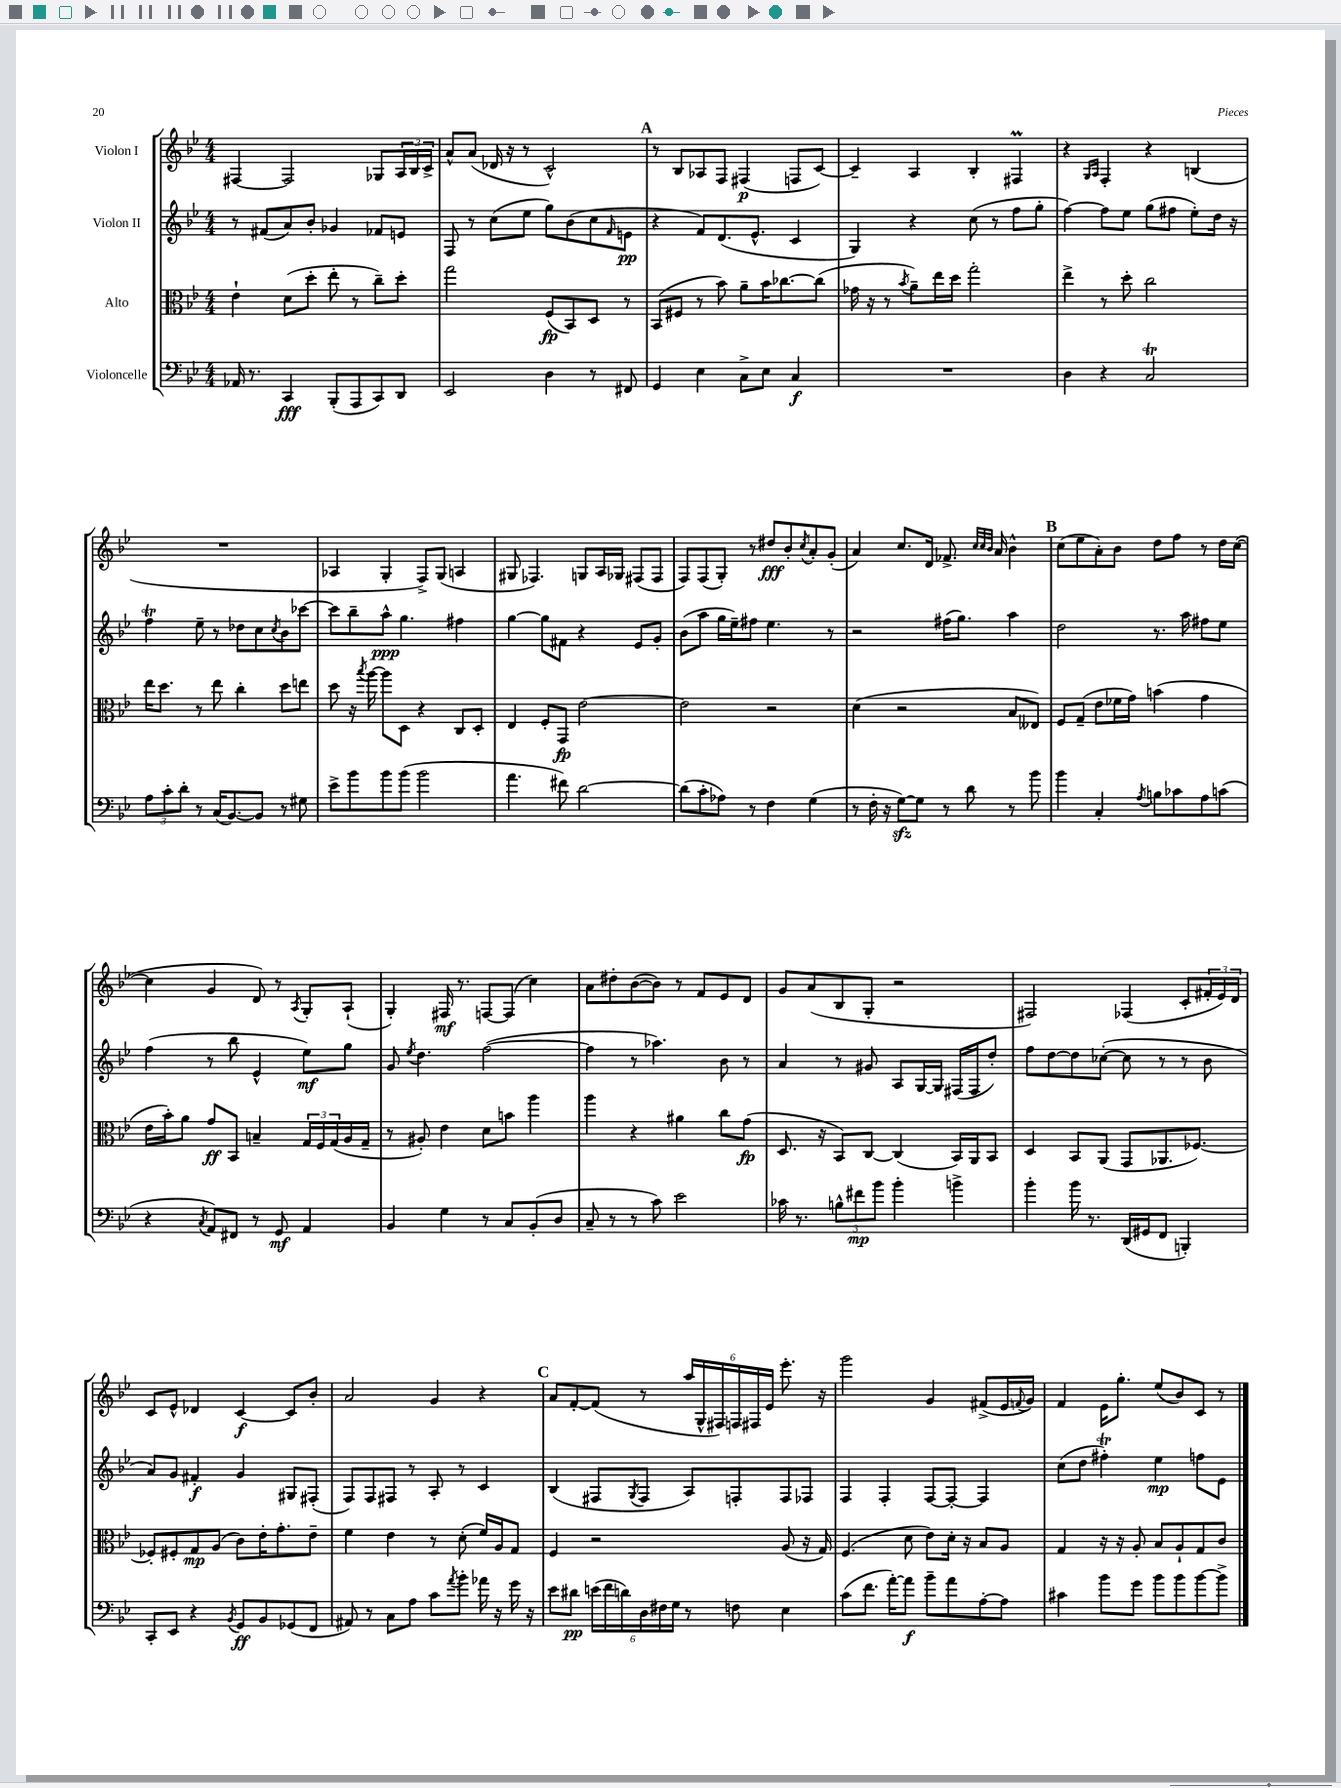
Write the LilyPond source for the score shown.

<<
\new StaffGroup <<
\new Staff = "s0" \with { instrumentName = "Violon I" } {
    \clef treble \key bes \major \numericTimeSignature \time 4/4
    fis4~ fis2 ges8 \tuplet 3/2 { a16 bes16 c'16-> } |
    a'8-^ a'8( des'16 r16 r8 c'2-^) |
    \mark \markup { \bold "A" } r8 bes8 aes8 f8 fis4\p( f8 c'8~) |
    c'4-- a4 bes4-. fis4\prall |
    r4 \grace { g16 a16 } f4-. r4 b4( |
    R1 |
    aes4 g4-. f8->) g8( a4 |
    gis8 fes4.) g8 a16 ges16 fis8( fis8 |
    f8) f8( g8-.) r8 dis''8\fff bes'8-. \acciaccatura { c''8 } a'8-. g'8-.( |
    a'4) c''8. d'16 fes'8.-> \grace { c''32 c''32 bes'32 } a'16 bes'4-^ |
    \mark \markup { \bold "B" } c''8( ees''8 a'8-.) bes'8 d''8 f''8 r8 d''16 c''16~( |
    c''4 g'4 d'8) r8 \acciaccatura { a8 } g8-. a8-!( |
    g4-.) fis16\mf r8. f8~ f8( c''4) |
    a'8 dis''8-. bes'8~( bes'8) r8 f'8 ees'8 d'8 |
    g'8 a'8( bes8 g8-. r2 |
    fis2) fes4( c'8-. \tuplet 3/2 { fis'16-. ees'16) d'16 } |
    c'8 ees'8-^ des'4 c'4~\f c'8 bes'8-. |
    a'2 g'4 r4 |
    \mark \markup { \bold "C" } a'8 f'8~-. f'8( r8 \tuplet 6/4 { a''16 g16-^ fis16) f16 fis16 ees'16 } ees'''8.-. r16 |
    g'''2 g'4 fis'8->( ees'16 \appoggiatura { f'8 } g'16) |
    f'4 ees'16 g''8.-. ees''8( bes'8) c'8 r8 \bar "|." |
}
\new Staff = "s1" \with { instrumentName = "Violon II" } {
    \clef treble \key bes \major \numericTimeSignature \time 4/4
    r8 fis'8( a'8) bes'8-. ges'4 fes'8 e'8 |
    f8 r8 c''8( ees''8 g''8) bes'8( c''8 \grace { f'16 } e'8\pp |
    \mark \markup { \bold "A" } r4 f'8) d'8.( ees'8.-^ c'4 |
    g4) r4 c''8( r8 f''8 g''8-. |
    f''4~) f''8 ees''8 g''8( fis''8 ees''8-.) d''16 r16 |
    f''4\trill ees''8-- r8 des''8 c''8 \acciaccatura { c''8 } bes'8 ces'''8~ |
    ces'''8 bes''8-- a''8-^\ppp g''4. fis''4 |
    g''4~ g''8 fis'8 r4 ees'8 g'8-. |
    bes'8( a''8 g''16 ees''16--) fis''8 ees''4. r8 |
    r2 fis''16( g''8.) a''4 |
    \mark \markup { \bold "B" } d''2 r8. a''16 fis''8 ees''8 |
    f''4( r8 bes''8 ees'4-^ ees''8\mf) g''8 |
    g'8 \acciaccatura { ees''8 } d''4. f''2~( |
    f''4 r8 aes''4.) bes'8 r8 |
    a'4 r8 gis'8 a8 g16~ g16 fis16( fis16 d''8-.) |
    f''8 d''8~ d''8 ces''8~-.( ces''8 r8 r8 bes'8 |
    a'8) g'8 fis'4-.\f g'4 gis8 fis8-.( |
    f8) f8 fis8 r8 a8-. r8 c'4 |
    \mark \markup { \bold "C" } bes4( fis8 \acciaccatura { g8 } fis8 a8) f8-. f8 fes8 |
    f4 f4-. f8~ f8~-. f4 |
    c''8( d''8 fis''4-.\trill) ees''4\mp f''8 ees'8 \bar "|." |
}
\new Staff = "s2" \with { instrumentName = "Alto" } {
    \clef alto \key bes \major \numericTimeSignature \time 4/4
    ees'4-! d'8( d''8-. ees''8-. r8 c''8--) d''8-. |
    g''2 f8\fp( bes,8) d8 r8 |
    \mark \markup { \bold "A" } bes,8( fis8 r8 bes'8) a'8-- bes'16 ces''8.~ ces''8( |
    ges'16 r16 r8 \acciaccatura { bes'8 } a'8--) ees''16 d''16 g''2-. |
    ees''4-> r8 d''8-. c''2 |
    ees''16 d''8. r8 ees''8 c''4-. d''8 e''8 |
    d''8 r16 \acciaccatura { bes''8 } a''16~ a''8 d8 r4 c8 d8-. |
    ees4 f8-. g,8\fp ees'2~ |
    ees'2 r2 |
    d'4( r2 bes8 eeses8) |
    \mark \markup { \bold "B" } f8 g8--( ees'8 fes'16 g'16) b'4( g'4 |
    ees'16 bes'16-.) a'8 g'8\ff bes,8 b4-- \tuplet 3/2 { g16 f16 g16( } a16 g16-- |
    r8 ais8-.) ees'4 d'8 b'8 a''4 |
    a''4 r4 ais'4 c''8 g'8\fp( |
    d8. r16 bes,8) c8~ c4( bes,16) a,16 bes,8 |
    d4 bes,8 a,8( g,8 aes,8. fes8.~) |
    fes8-. fis8-. g8\mp a8( c'8) ees'16-. g'8.-. ees'8-- |
    f'4 ees'4 r8 d'8-.( f'16) a16 g8 |
    \mark \markup { \bold "C" } f4 r2 a8( r16 g16) |
    f4.( d'8 ees'8) d'16-. r16 bes8 a8 |
    g4 r16 r16 a8-. bes8 a8-! g8 c'8 \bar "|." |
}
\new Staff = "s3" \with { instrumentName = "Violoncelle" } {
    \clef bass \key bes \major \numericTimeSignature \time 4/4
    aes,16 r8. c,4\fff bes,,8-.( a,,8 c,8) d,8 |
    ees,2 d4 r8 fis,8 |
    \mark \markup { \bold "A" } g,4 ees4 c8-> ees8 c4\f |
    R1 |
    d4 r4 c2\trill |
    \tuplet 3/2 { a8 c'8-. d'8-. } r8 c16( bes,8.~) bes,8 r8 gis8 |
    ees'8-> bes'8 bes'8 bes'8( bes'2 |
    a'4. fis'8) d'2~ |
    d'8( c'8-. aes8) r8 f4 g4( |
    r8 f16-. r16 g8~\sfz) g8 r8 d'8 r8 bes'8 |
    \mark \markup { \bold "B" } bes'4 c4-. \acciaccatura { a8 } b8 ces'8 a8 c'8( |
    r4 \acciaccatura { c8 } a,8) fis,8 r8 g,8\mf a,4 |
    bes,4 g4 r8 c8 bes,8-.( d8 |
    c8-- r8 r8 c'8) ees'2 |
    ces'16 r8. \tuplet 3/2 { b8-^ fis'8\mp bes'8 } bes'4-. b'4-> |
    bes'4-. bes'16 r8. d,16( gis,16 f,8 b,,4-.) |
    c,8-. ees,8 r4 \acciaccatura { bes,8 } g,8\ff bes,8 ges,8( f,8 |
    ais,8) r8 c8 a8 c'8 \acciaccatura { a'8 } bes'8-. aes'16 r16 g'16 r16 |
    \mark \markup { \bold "C" } ees'8 dis'8\pp \tuplet 6/4 { e'16( f'16 d'16) d16 fis16 g16 } r8 f8 ees4 |
    c'8( f'8. a'16~-.) a'8\f bes'8-- a'8 a8~-. a8 |
    cis'4 bes'8 g'8 bes'8 bes'8 bes'8~ bes'8-> \bar "|." |
}
>>
>>
\layout { \context { \Score \remove "Bar_number_engraver" } }
